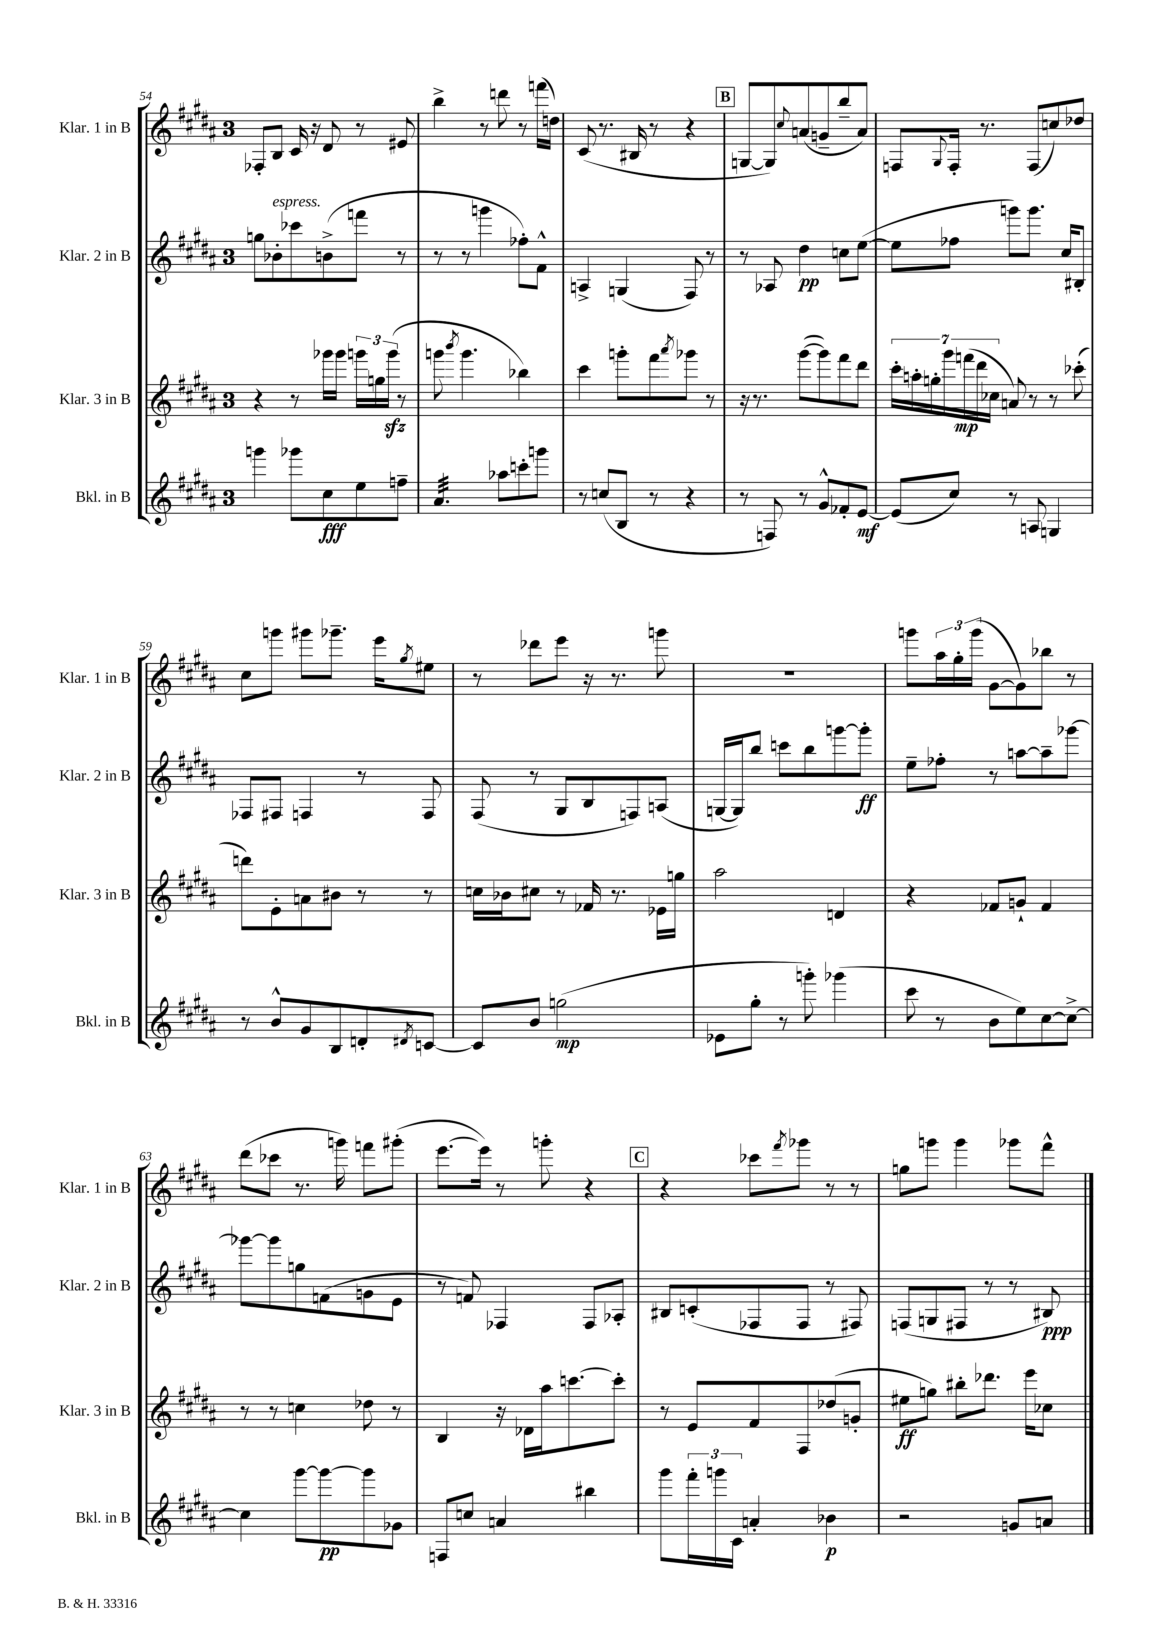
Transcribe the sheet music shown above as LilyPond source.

<<
\new StaffGroup <<
\new Staff = "s0" \with { instrumentName = "Klar. 1 in B" shortInstrumentName = "Klar. 1 in B" } {
    \clef treble \key b \major \once \override Staff.TimeSignature.style = #'single-digit \time 3/4
    fes8-. b8 cis'16 r16 dis'8 r8 eis'8 |
    b''4-> r8 d'''8 r8 f'''16( d''16) |
    cis'8( r8. bis16 r8 r4 |
    \mark \markup { \box "B" } g8~ g8) \appoggiatura { cis''8 } a'8( g'8-- b''8-- a'8) |
    f8 \appoggiatura { gis8 } f16-. r8. f8( c''8) des''8 |
    cis''8 g'''8 gis'''8 ges'''8.-- e'''16 \acciaccatura { gis''8 } eis''8 |
    r8 des'''8 e'''8 r16 r8. g'''8 |
    R2. |
    g'''8 \tuplet 3/2 { ais''16 gis''16-. g'''16( } gis'8~ gis'8) bes''8 r8 |
    dis'''8( ces'''8 r8. g'''16) f'''8 gis'''8-.( |
    e'''8.~ e'''16) r8 g'''8-. r4 |
    \mark \markup { \box "C" } r4 ces'''8 \acciaccatura { fis'''8 } ges'''8 r8 r8 |
    g''8 g'''8 g'''4 ges'''8 fis'''8-^ \bar "|." |
}
\new Staff = "s1" \with { instrumentName = "Klar. 2 in B" shortInstrumentName = "Klar. 2 in B" } {
    \clef treble \key b \major \once \override Staff.TimeSignature.style = #'single-digit \time 3/4
    g''8 bes'8-.^\markup { \italic "espress." } ces'''8 b'8->( f'''8 r8 |
    r8 r8 g'''4 fes''8-.) fis'8-^ |
    a4-> g4( fis8) r8 |
    \mark \markup { \box "B" } r8 aes8 dis''4\pp c''8 e''8~( |
    e''8 fes''8 g'''8) g'''8. cis''16 bis8-. |
    fes8 fis8 f4 r8 f8 |
    fis8( r8 gis8 b8 f8) a8( |
    g16~ g16) b''8 c'''8 b''8 g'''8~ g'''8-.\ff |
    e''8-- fes''8-. r8 a''8~ a''8-- ges'''8~ |
    ges'''8~ ges'''8 g''8 f'8( g'8 e'8 |
    r8 f'8) fes4 fes8 aes8-. |
    \mark \markup { \box "C" } bis8 c'8-.( fes8 fes8 r8 fis8) |
    f8( g8 fis8 r8 r8 bis8\ppp) \bar "|." |
}
\new Staff = "s2" \with { instrumentName = "Klar. 3 in B" shortInstrumentName = "Klar. 3 in B" } {
    \clef treble \key b \major \once \override Staff.TimeSignature.style = #'single-digit \time 3/4
    r4 r8 ges'''16 ges'''16 \tuplet 3/2 { g'''16 g''16 g'''16\sfz( } r8 |
    g'''8 \acciaccatura { b'''8 } g'''4. bes''4) |
    cis'''4 g'''8-. fis'''8 \acciaccatura { ais'''8 } ges'''8 r8 |
    \mark \markup { \box "B" } r16 r8. gis'''8~( gis'''8) fis'''8 dis'''8 |
    \tuplet 7/4 { cis'''16-. a''16-. g''16-. gis'''16 f'''16\mp( dis'''16 ces''16 } a'8) r8 r8 ces'''8-.( |
    d'''8) e'8-. a'8 bis'8 r8 r8 |
    c''16 bes'16 cis''8 r8 fes'16 r8. ees'16 g''16 |
    ais''2 d'4 |
    r4 fes'8 g'8-! fes'4 |
    r8 r8 c''4 des''8 r8 |
    b4 r16 des'16 ais''16 c'''8.~ c'''8-. |
    \mark \markup { \box "C" } r8 e'8 fis'8 fis8 des''8( g'8-. |
    eis''8\ff g''8) bis''8-. des'''8. e'''16 ces''8 \bar "|." |
}
\new Staff = "s3" \with { instrumentName = "Bkl. in B" shortInstrumentName = "Bkl. in B" } {
    \clef treble \key b \major \once \override Staff.TimeSignature.style = #'single-digit \time 3/4
    g'''4 ges'''8 cis''8\fff e''8 f''8-- |
    ais'4.:32 aes''8 c'''8-. g'''8 |
    r8 c''8( b8 r8 r4 |
    \mark \markup { \box "B" } r8 f8) r8 gis'8-^ fes'8-. e'8~\mf |
    e'8( cis''8) r8 a8 g4 |
    r8 b'8-^ gis'8 b8 d'8-. \acciaccatura { dis'8 } c'8~ |
    c'8 b'8 g''2\mp( |
    ees'8 gis''8-. r8 g'''8-.) ges'''4( |
    cis'''8 r8 b'8 e''8) cis''8~ cis''8~-> |
    cis''4 gis'''8~ gis'''8~\pp gis'''8 ges'8 |
    f8 c''8 a'4 bis''4 |
    \mark \markup { \box "C" } gis'''8 \tuplet 3/2 { fis'''16-. g'''16 cis'16 } a'4-. bes'4\p |
    r2 g'8 a'8 \bar "|." |
}
>>
>>
\layout { \context { \Score currentBarNumber = #54 } }
